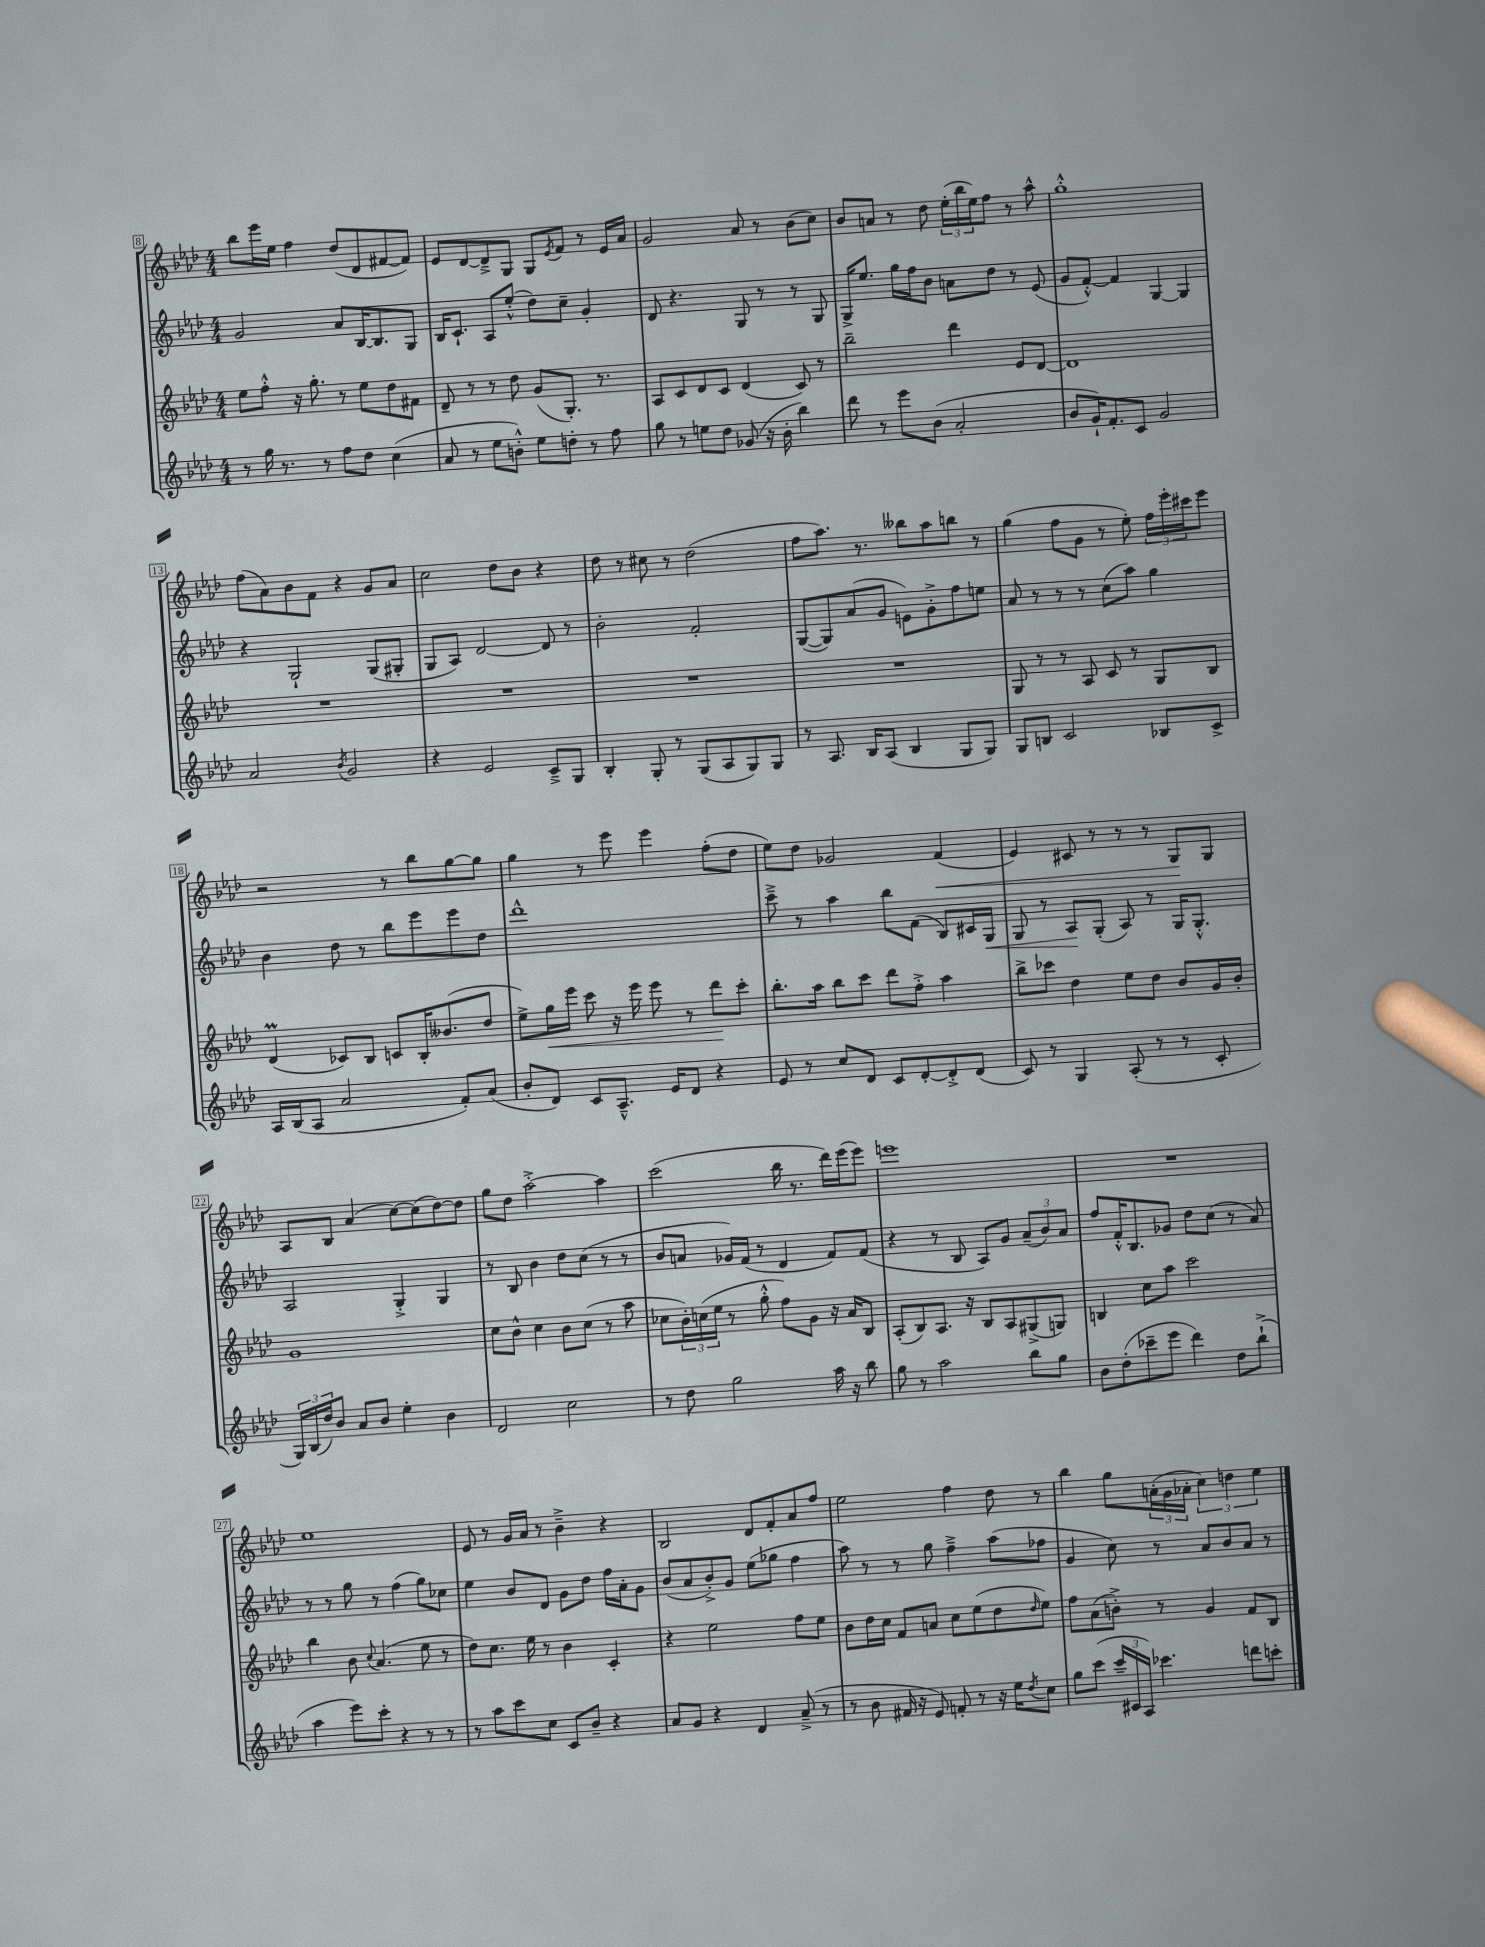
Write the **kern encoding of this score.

**kern	**kern	**dynam	**kern	**dynam	**kern	**dynam
*part4	*part3	*part3	*part2	*part2	*part1	*part1
*staff4	*staff3	*staff3	*staff2	*staff2	*staff1	*staff1
*clefG2	*clefG2	*	*clefG2	*	*clefG2	*
*k[b-e-a-d-]	*k[b-e-a-d-]	*	*k[b-e-a-d-]	*	*k[b-e-a-d-]	*
*M4/4	*M4/4	*	*M4/4	*	*M4/4	*
=8	=8	=8	=8	=8	=8	=8
8r	8ee-\L	.	2g/	.	8bb-\L	.
16gg\	8ff'^^\J	.	.	.	16eee-\L	.
8.r	.	.	.	.	16ee-\JJ	.
.	16r	.	.	.	4ff\	.
.	8.gg'\	.	.	.	.	.
8r	.	.	.	.	.	.
8ff\L	8r	.	8a-/L	.	(8dd-/L	.
8dd-\J	8ee-\L	.	[16B-/K	.	8d-/	.
.	.	.	8.B-/]	.	.	.
(4cc\	8dd-\	.	.	.	[8f#X/	.
.	8f#X\J	.	8G/J	.	8f#/J])	.
=9	=9	=9	=9	=9	=9	=9
8a-/	8d-~/	.	16B-/KL	.	8e-/L	.
.	.	.	8.c`/J	.	.	.
8r	8r	.	.	.	[8d-/	.
8ee-\L	8r	.	8A-/L	.	8d-~^/]	.
8bn'^^\J)	8dd-\	.	(8ee-'^^/J	.	8G/J	.
8ee-\L	(8g/L	.	8dd-\L)	.	8G/L	.
.	.	.	.	.	8qe-/	.
8ddn'\J	8.G'/J)	.	8cc~\J	.	8f/J	.
8r	.	.	4g'/	.	8r	.
.	8.r	.	.	.	.	.
8ff\	.	.	.	.	16e-/LL	.
.	.	.	.	.	16a-/JJ	.
=10	=10	=10	=10	=10	=10	=10
8gg\	8A-/L	.	8d-/	.	2g/	.
8r	8c/	.	4.r	.	.	.
8een\L	8d-/	.	.	.	.	.
8dd-\J	8c/J	.	.	.	.	.
(8g-X/	(4d-/	.	8G/	.	8a-/	.
16r	.	.	8r	.	8r	.
16b-'\	.	.	.	.	.	.
4bb-\)	8c/)	.	8r	.	(8b-\L	.
.	8r	.	8G/	.	8cc\J)	.
=11	=11	=11	=11	=11	=11	=11
8ddd-\	2bb-~\	.	16G^/KL	.	8b-/L	.
.	.	.	8.ee-/J	.	.	.
8r	.	.	.	.	8an/J	.
8eee-\L	.	.	16gg\LL	.	8r	.
.	.	.	16ff\J	.	.	.
(8b-\J	.	.	8b-\J	.	8dd-\	.
2a-'/	4ddd-\	.	8an\L	.	(24ee-'\LL	.
.	.	.	.	.	24bb-\	.
.	.	.	.	.	24ee-\J)	.
.	.	.	8dd-\J	.	8ff\J	.
.	8e-/L	.	8r	.	8r	.
.	[8d-/J	.	(8e-/	.	8aa-^^\	.
=12	=12	=12	=12	=12	=12	=12
8b-/L	1d-]	.	8g/L	.	1gg'^^	.
16g`/K)	.	.	[8f'^^/J)	.	.	.
8.f'/	.	.	.	.	.	.
.	.	.	4f/]	.	.	.
8c/J	.	.	.	.	.	.
2g/	.	.	[4G/	.	.	.
.	.	.	4G/]	.	.	.
!!LO:LB:g=z
=13	=13	=13	=13	=13	=13	=13
2a-/	1r	.	4r	.	(8ff\L	.
.	.	.	.	.	8a-\)	.
.	.	.	2G`/	.	8b-\	.
.	.	.	.	.	8f\J	.
8qb-/	.	.	.	.	.	.
2g/	.	.	.	.	4r	.
.	.	.	(8G/L	.	8g/L	.
.	.	.	8G#X'/J	.	8a-/J	.
=14	=14	=14	=14	=14	=14	=14
4r	1r	.	8G/L	.	2cc\	.
.	.	.	8A-/J)	.	.	.
2e-/	.	.	[2d-/	.	.	.
.	.	.	.	.	8dd-\L	.
.	.	.	.	.	8b-\J	.
8c~^/L	.	.	8d-/]	.	4r	.
8G/J	.	.	8r	.	.	.
=15	=15	=15	=15	=15	=15	=15
4B-'/	1r	.	2b-'\	.	8dd-\	.
.	.	.	.	.	8r	.
8G'/	.	.	.	.	8cc#X\	.
8r	.	.	.	.	8r	.
(8G/L	.	.	2f'/	.	(2dd-\	.
8A-/	.	.	.	.	.	.
8G/)	.	.	.	.	.	.
8G/J	.	.	.	.	.	.
=16	=16	=16	=16	=16	=16	=16
8r	1r	.	([8G/L	.	8ff\L	.
8.A-/	.	.	8G/])	.	8.aa-\J)	.
.	.	.	(8a-/	.	.	.
16B-/KL	.	.	.	.	8.r	.
(8A-/J	.	.	8g/J	.	.	.
4B-/	.	.	8en\L)	.	8bb--X\L	.
.	.	.	8g'^\	.	8aa-\	.
8G/L	.	.	8ff\	.	8bbn\J	.
8G/J)	.	.	8een\J	.	8r	.
=17	=17	=17	=17	=17	=17	=17
8G/L	8G/	.	8a-/	.	(4gg\	.
8Bn/J	8r	.	8r	.	.	.
2c/	8r	.	8r	.	8ff\L	.
.	8A-/	.	8r	.	8g\J	.
.	8c/	.	(8cc\L	.	8r	.
.	8r	.	8aa-\J)	.	8ee-'\)	.
8B-X/L	8G/L	.	4gg\	.	24ff\LL	.
.	.	.	.	.	24eee-'\	.
.	.	.	.	.	24ccc#X\J	.
8c^/J	8B-/J	.	.	.	8eee-\J	.
!!LO:LB:g=z
=18	=18	=18	=18	=18	=18	=18
16A-/LL	(4d-M/	.	4b-\	.	2r	.
(16B-/J	.	.	.	.	.	.
8A-/J	.	.	.	.	.	.
2a-/	8c-X/L)	.	8dd-\	.	.	.
.	8B-/J	.	8r	.	.	.
.	8cn/L	.	8bb-\L	.	8r	.
.	16B-'/K	.	8eee-\	.	8bb-\L	.
.	(8.b--X/	.	.	.	.	.
8f'/L)	.	.	8eee-\	.	[8gg\	.
(8a-/J	8dd-/J	.	8dd-\J	.	8gg\J]	.
=19	=19	=19	=19	=19	=19	=19
8b-'/L	8ee-^\L)	.	1ddd-^^	.	4gg\	.
!	!	!LO:HP:b	!	!	!	!
8d-/J)	16gg\L	<	.	.	.	.
.	16eee-\JJ	.	.	.	.	.
8c/L	8ccc\	.	.	.	8r	.
8.A-~^^/J	16r	.	.	.	8eee-\	.
.	16eee-\	.	.	.	.	.
.	8eee-\	.	.	.	4eee-\	.
16e-/KL	.	.	.	.	.	.
8d-/J	8r	.	.	.	.	.
4r	8ddd-\L	.	.	.	(8ff'\L	.
.	8ccc'\J	[	.	.	8dd-\J	.
=20	=20	=20	=20	=20	=20	=20
8e-/	8.bb-'\L	.	8ccc~^\	.	8ee-\L)	.
8r	.	.	8r	.	8dd-\J	.
.	16aa-\Jk	.	.	.	.	.
8cc/L	8bb-\L	.	4aa-\	.	2g-X/	.
8d-/J	8ccc\J	.	.	.	.	.
8c/L	8ddd-\L	.	8bb-\L	.	.	.
[8d-'/	8ff'^\J	.	(8f\J	.	.	.
!	!	!	!	!	!	!LO:HP:b
8d-'^/]	4aa-\	.	8B-/L)	.	(4f/	<
(8d-/J	.	.	16c#X/L	.	.	.
!	!	!	!	!LO:HP:b	!	!
.	.	.	16G/JJ	<	.	.
=21	=21	=21	=21	=21	=21	=21
8c/)	8bb-^\L	.	8G/	.	4e-/)	.
8r	8ccc-X\J	.	8r	.	.	.
4G/	4dd-\	.	8A-/L	.	8c#X/	.
.	.	.	(8G'/J	[	8r	.
(8A-'/	8ee-\L	.	8A-/)	.	8r	.
8r	8dd-\J	.	8r	.	8r	.
8r	8b-/L	.	16G/KL	.	8G/L	.
.	.	.	8.G'^^/J	.	.	.
8c'/	16g/L	.	.	.	8G/J	[
.	16b-'/JJ	.	.	.	.	.
!!LO:LB:g=z
=22	=22	=22	=22	=22	=22	=22
24G/LL)	1g	.	2A-/	.	8A-/L	.
(24B-/	.	.	.	.	.	.
24dd-/J)	.	.	.	.	.	.
8b-/J	.	.	.	.	8B-/J	.
8a-/L	.	.	.	.	(4a-/	.
8b-/J	.	.	.	.	.	.
4ee-'\	.	.	4G'^/	.	[8cc\L)	.
.	.	.	.	.	(8cc\]	.
4b-\	.	.	4G/	.	[8dd-\)	.
.	.	.	.	.	8dd-\J]	.
=23	=23	=23	=23	=23	=23	=23
2d-/	8cc\L	.	8r	.	8gg\L	.
.	8b-^^\J	.	8B-/	.	8dd-\J	.
.	4cc\	.	4b-\	.	[2aa-'^\	.
2cc\	8b-\L	.	8dd-\L	.	.	.
.	(8cc\J	.	(8cc\J	.	.	.
.	8r	.	8r	.	4aa-\]	.
.	8aa-\	.	8r	.	.	.
=24	=24	=24	=24	=24	=24	=24
8r	8cc-X\L	.	8b-/L	.	(2ccc\	.
8dd-\	24b-'\L)	.	8an/J	.	.	.
.	(24ccn\	.	.	.	.	.
.	24ee-\JJ	.	.	.	.	.
2gg\	8r	.	16g-X/LL)	.	.	.
.	.	.	(16f/JJ	.	.	.
.	8gg'^^\	.	8r	.	.	.
.	8ff\L)	.	4d-/	.	16bb-\	.
.	.	.	.	.	8.r	.
.	8g\J	.	.	.	.	.
16aa-\	16r	.	8f/L)	.	16ddd-\LL)	.
16r	16a-/KL	.	.	.	(16eee-\J	.
8bb-\	8B-/J	.	(8f/J	.	8eee-\J)	.
=25	=25	=25	=25	=25	=25	=25
8gg\	(8A-'/L	.	4r	.	1eeen	.
8r	8B-/)	.	.	.	.	.
2aa-\	8.A-/J	.	8r	.	.	.
.	.	.	8B-/	.	.	.
.	16r	.	.	.	.	.
.	8B-/L	.	8A-/L)	.	.	.
.	8A-/	.	8g/J	.	.	.
8bb-\L	(8G#X^/	.	(12a-~/L	.	.	.
.	.	.	12b-/)	.	.	.
8gg\J	8Gn/J)	.	.	.	.	.
.	.	.	12a-/J	.	.	.
=26	=26	=26	=26	=26	=26	=26
8b-\L	4Bn/	.	8ff/L	.	1r	.
(8dd-'\	.	.	16f'^^/K	.	.	.
.	.	.	8.B-/	.	.	.
8ccc-X~\	8cc\L	.	.	.	.	.
8eee-\J	8aa-\J	.	8g-X/J	.	.	.
4ddd-\)	2ccc\	.	8dd-\L	.	.	.
.	.	.	(8cc\J	.	.	.
8dd-\L	.	.	8r	.	.	.
(8bb-`^\J	.	.	8a-/)	.	.	.
!!LO:LB:g=z
=27	=27	=27	=27	=27	=27	=27
4aa-\	4bb-\	.	8r	.	1ee-	.
.	.	.	8r	.	.	.
8eee-\L)	8b-\	.	8gg\	.	.	.
.	8qqcc/	.	.	.	.	.
8ccc'\J	(4.a-/	.	8r	.	.	.
4r	.	.	(4ff\	.	.	.
8r	8ee-\	.	8gg\L)	.	.	.
8r	8r	.	8cc-X\J	.	.	.
=28	=28	=28	=28	=28	=28	=28
8r	8dd-\L)	.	4ee-\	.	8e-/	.
8aa-\L	8.cc\J	.	.	.	8r	.
8ccc\	.	.	8b-/L	.	16g/LL	.
.	16ee-\	.	.	.	16a-/JJ	.
8cc\J	8r	.	8d-/J	.	8r	.
8c/L	4b-\	.	8g\L	.	4b-~^\	.
8b-~/J	.	.	8dd-\J	.	.	.
4r	4c'/	.	16ff\LL	.	4r	.
.	.	.	16a-'\J	.	.	.
.	.	.	8g\J	.	.	.
=29	=29	=29	=29	=29	=29	=29
8a-/L	4r	.	(8b-/L	.	2B-/	.
8g/J	.	.	8a-/	.	.	.
4r	2ee-\	.	8b-'^/)	.	.	.
.	.	.	8g/J	.	.	.
4d-/	.	.	(8ee-\L	.	8d-/L	.
.	.	.	8gg-X\J	.	8f'/	.
(8a-~^/	8ff\L	.	4ff\	.	8a-/	.
8r	8ee-\J	.	.	.	8ff/J	.
=30	=30	=30	=30	=30	=30	=30
8r	8b-\L	.	8aa-\)	.	2ee-\	.
8b-\	16dd-\L	.	8r	.	.	.
.	16cc\JJ	.	.	.	.	.
16f#X/	8f/L	.	8r	.	.	.
16r	.	.	.	.	.	.
8e-/)	8an/J	.	8gg\	.	.	.
8fn'/	8cc\L	.	4ff~^\	.	4ff\	.
8r	(8ee-\	.	.	.	.	.
16r	8dd-\	.	(8aa-\L	.	8dd-\	.
16ee-\KL	.	.	.	.	.	.
8qdd-/	16qqdd-/	.	.	.	.	.
8cc\J	8ee-\J)	.	8ff-X\J	.	8r	.
=31	=31	=31	=31	=31	=31	=31
8gg\L	8ff\L	.	4g/	.	4bb-\	.
(8ccc\J	(8a-\	.	.	.	.	.
24ccc~/LL	8bn'^\J)	.	8cc\)	.	8gg\L	.
24c#X/	.	.	.	.	.	.
24A-/JJ)	.	.	.	.	.	.
4.ccc-X\	8r	.	8r	.	(24an'\L	.
.	.	.	.	.	24g\	.
.	.	.	.	.	24a-X'\JJ	.
.	4g/	.	8a-/L	.	6cc\)	.
.	.	.	8b-/	.	.	.
.	.	.	.	.	6ddn\	.
8dddn\L	8f/L	.	8a-/J	.	.	.
.	.	.	.	.	6ee-\	.
8cccn'\J	8B-/J	.	8r	.	.	.
==	==	==	==	==	==	==
*-	*-	*-	*-	*-	*-	*-
